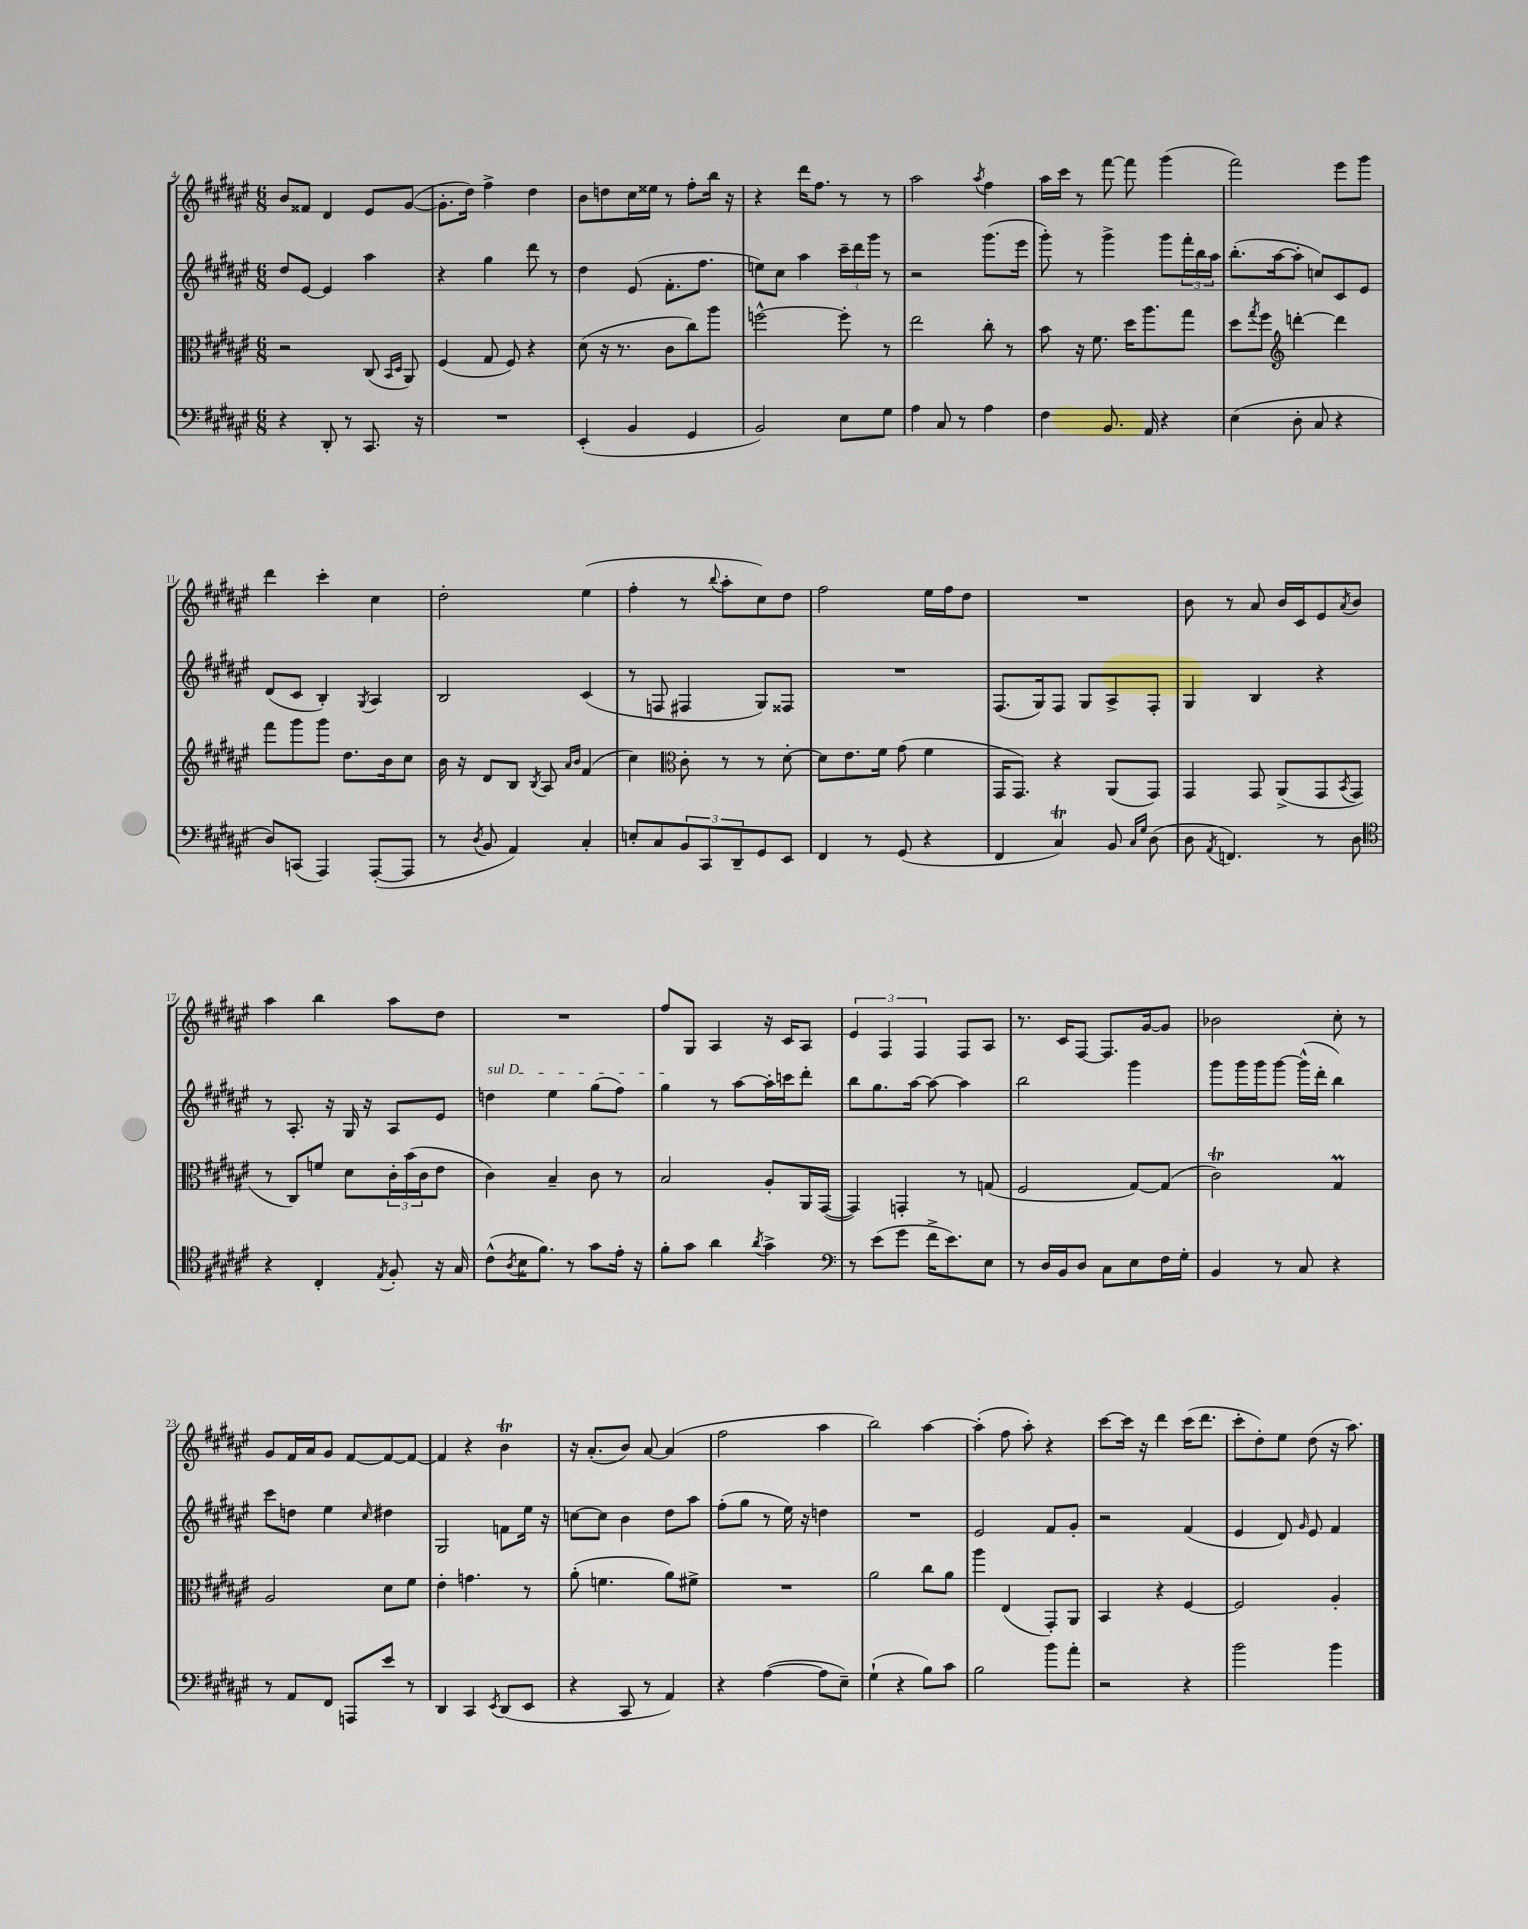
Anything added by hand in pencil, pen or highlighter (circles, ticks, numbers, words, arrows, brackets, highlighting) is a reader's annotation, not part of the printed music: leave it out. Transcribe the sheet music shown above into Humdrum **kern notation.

**kern	**kern	**kern	**kern
*part4	*part3	*part2	*part1
*staff4	*staff3	*staff2	*staff1
*clefF4	*clefC3	*clefG2	*clefG2
*k[f#c#g#d#a#e#]	*k[f#c#g#d#a#e#]	*k[f#c#g#d#a#e#]	*k[f#c#g#d#a#e#]
*M6/8	*M6/8	*M6/8	*M6/8
=4	=4	=4	=4
4r	2r	8dd#/L	8b/L
.	.	[8e#/J	8f##X/J
8DD#'/	.	4e#/]	4d#/
8r	.	.	.
8.CC#/	(8C#/	4aa#\	8e#/L
.	16qqBB/LL	.	.
.	16qqD#/JJ	.	.
.	8AA#/)	.	([8g#/J
16r	.	.	.
=5	=5	=5	=5
2.r	(4F#/	4r	8.g#'\L]
.	.	.	16dd#\Jk)
.	8G#/	4gg#\	4ff#^\
.	8F#/)	.	.
.	4r	8ddd#\	4dd#\
.	.	8r	.
=6	=6	=6	=6
(4EE#'/	(8d#\	4dd#\	8b\L
.	16r	.	8ddn\
.	8.r	.	.
4BB/	.	(8e#/	16cc#\L
.	.	.	16ee##X\JJ
.	8c#\L	8.f#'\L	8r
4GG#/	8cc#\)	.	8ff#'\L
.	.	8.ff#\J	.
.	8aa#\J	.	16bb\Jk
.	.	.	16r
=7	=7	=7	=7
2BB/)	[2ffn^^\	8een\L)	4r
.	.	8cc#\J	.
.	.	4aa#\	16ddd#\KL
.	.	.	8.ff#\J
8E#\L	8ff'\]	24ccc#~\LL	8r
.	.	24ddd#\	.
.	.	24ggg#\JJ	.
8G#\J	8r	8r	8r
=8	=8	=8	=8
4A#\	2ee#\	2r	2aa#\
8C#/	.	.	.
8r	.	.	.
.	.	.	8qaa#/
4A#\	8cc#'\	(8.ggg#\L	4ff#\
.	8r	.	.
.	.	16eee#\Jk	.
=9	=9	=9	=9
4F#\	8b\	8ggg#'\)	16aa#\LL
.	.	.	16ccc#\JJ
.	16r	8r	8r
.	8.f#\	.	.
8.BB/	.	4ggg#^\	[8fff#\
.	16dd#\KL	.	8fff#\]
16AA#/	8.aa#\	.	.
4r	.	8ggg#\L	(4ggg#\
.	8gg#\J	24fff#'\L	.
.	.	24bb\	.
.	.	24aa#\JJ	.
=10	=10	=10	=10
(4E#\	8dd#\L	(8.bb'\L	2fff#\)
.	8qgg#/	.	.
.	8ff#\J	.	.
.	.	[16aa#\k	.
*	*clefG2	*	*
8D#'\	[4dddn'\	8aa#'\J]	.
8C#/	.	8ccn/L)	.
4r	4ddd\]	8c#/	8eee#\L
.	.	8e#/J	8ggg#\J
!!LO:LB:g=z
=11	=11	=11	=11
8D#/L)	8fff#\L	(8d#/L	4ddd#\
(8CCn/J	8ggg#\	8c#/J	.
4AAA#/)	8ggg#\J	4B'/)	4ccc#'\
.	8.dd#\L	.	.
.	.	8qG#/	.
([8AAA#'/L	.	4A#/	4cc#\
.	16b\k	.	.
8AAA#/J]	8cc#\J	.	.
=12	=12	=12	=12
8r	16b\	2B/	2dd#'\
.	16r	.	.
8qD#/	.	.	.
8BB/	8d#/L	.	.
4AA#/)	8B/J	.	.
.	8qB/	.	.
.	8A#/	.	.
.	16qqa#/LL	.	.
.	16qqb/JJ	.	.
4C#'/	(4f#/	(4c#/	(4ee#\
=13	=13	=13	=13
8En'/L	4cc#\)	8r	4ff#'\
8C#/	.	8Fn/	.
*	*clefC3	*	*
12BB/	8c#'\	4F#X/	8r
12CC#/	.	.	.
.	.	.	8qqbb/
.	8r	.	8aa#'\L
12DD#~/	.	.	.
8GG#/	8r	8G#/L)	8cc#\)
8EE#/J	[8d#'\	8F##X/J	8dd#\J
=14	=14	=14	=14
4FF#/	8d#\L]	2.r	2ff#\
.	8.e#\	.	.
8r	.	.	.
.	16f#\Jk	.	.
(8GG#/	(8g#\	.	.
4r	4f#\	.	16ee#\LL
.	.	.	16ff#\J
.	.	.	8dd#\J
=15	=15	=15	=15
4FF#/	16GG#/KL	(8.F#/L	2.r
.	8.GG#/J)	.	.
.	.	16G#/k)	.
4C#T/)	4r	8F#/J	.
.	.	8G#/L	.
8BB/	(8AA#/L	8A#^/	.
16qqC#/LL	.	.	.
16qqG#/JJ	.	.	.
(8D#\	8GG#/J)	8F#'/J	.
=16	=16	=16	=16
8D#\	4GG#/	4G#/	8b\
8qAA#/	.	.	.
4.FFn/)	.	.	8r
.	8GG#/	4B/	8a#/
.	(8AA#^/L	.	16b/LL
.	.	.	16c#/J
8r	8GG#/	4r	8e#/
.	8qBB/	.	8qa#/
8D#\	8GG#/J	.	8b/J
!!LO:LB:g=z
=17	=17	=17	=17
*clefC4	*	*	*
4r	8r	8r	4aa#\
.	8C#/L)	8.A#'/	.
4C#'/	8fn/J	.	4bb\
.	.	16r	.
.	8d#\L	16G#/	.
.	.	16r	.
8qE#/	.	.	.
8F#'/	24c#'\L	8A#/L	8aa#\L
.	(24b\	.	.
.	24c#\J	.	.
16r	8e#\J	8e#/J	8dd#\J
16G#/	.	.	.
=18	=18	=18	=18
!	!	!LO:TX:a:i:t=sul D	!
(8c#^^\L	4c#\)	4ddn\	2.r
8qA#/	.	.	.
16B\K	.	.	.
8.f#\J)	.	.	.
.	4B~/	4ee#\	.
8r	.	.	.
8g#\L	8c#\	(8gg#\L	.
16e#'\Jk	8r	8ff#\J)	.
16r	.	.	.
=19	=19	=19	=19
8f#'\L	2B/	4gg#\	8ff#/L
8g#\J	.	.	8G#/J
4a#\	.	8r	4A#/
.	.	[8aa#\L	.
8qa#/	.	.	.
4g#^\	8A#'/L	16aa#'\L]	16r
.	.	16cccn\J	16c#/KL
.	16AA#/L	8ddd#'\J	8A#/J
.	([16GG#/JJ	.	.
=20	=20	=20	=20
*clefF4	*	*	*
8r	4GG#/])	8bb\L	6e#/
(8e#\L	.	8.gg#\	.
.	.	.	6F#/
8g#\J	4GGn'/	.	.
.	.	[16aa#\Jk	.
.	.	.	6F#/
16f#^\KL	.	8aa#\_	.
8.e#\)	.	.	.
.	8r	4aa#\]	8F#/L
8E#\J	(8Gn/	.	8A#/J
=21	=21	=21	=21
8r	2F#/	2bb\	8.r
16D#/LL	.	.	.
16BB/J	.	.	16c#/KL
8D#/J	.	.	[8F#/J
8C#\L	.	.	8.F#/L]
8E#\	[8G#/L)	4ggg#\	.
.	.	.	[16g#/k
16F#\L	(8G#/J]	.	8g#/J]
16G#'\JJ	.	.	.
=22	=22	=22	=22
4BB/	2c#T\)	8ggg#\L	2b-X\
.	.	16ggg#\L	.
.	.	16ggg#\J	.
8r	.	[8ggg#\J	.
8C#/	.	(16ggg#^^\LL]	.
.	.	16ddd#'\JJ	.
4r	4G#M/	4bb\)	8cc#'\
.	.	.	8r
!!LO:LB:g=z
=23	=23	=23	=23
8r	2A#/	8ccc#\L	8g#/L
8AA#/L	.	8ddn\J	16f#/L
.	.	.	16a#/J
8FF#/J	.	4ee#\	8g#/J
8AAAn/L	.	.	[8f#/L
.	.	16qqcc#/	.
8e#/J	8d#\L	4dd#X\	8f#/_
8r	8f#\J	.	8f#/J_
=24	=24	=24	=24
4DD#/	4e#'\	2G#/	4f#/]
4CC#/	4.gn\	.	4r
8qEE#/	.	.	.
(8DD#/L	.	8fn\L	4bT\
8EE#/J	8r	16ee#\Jk	.
.	.	16r	.
=25	=25	=25	=25
4r	(8a#'\	[8ccn\L	16r
.	.	.	(8.a#'/L
.	4.fn\	8cc\J]	.
8CC#/	.	4b\	8b/J)
8r	.	.	[8a#/
4AA#/)	8a#\L)	8dd#\L	(4a#/]
.	8f#X^\J	8aa#\J	.
=26	=26	=26	=26
4r	2.r	(8ff#'\L	2ff#\
.	.	8gg#\J	.
([4A#\	.	8r	.
.	.	16ee#\)	.
.	.	16r	.
8A#\L]	.	4ddn\	4aa#\
8E#~\J)	.	.	.
=27	=27	=27	=27
(4G#`\	2a#\	2.r	2bb\)
4r	.	.	.
8B\L)	8cc#\L	.	[4aa#\
8c#\J	8a#\J	.	.
=28	=28	=28	=28
2B\	4aa#\	2e#/	(4aa#'\]
.	(4E#/	.	8ff#\
.	.	.	8aa#'\)
8b\L	8GG#'/L)	8f#/L	4r
8a#'\J	8AA#/J	8g#'/J	.
=29	=29	=29	=29
2r	4BB/	2r	[8ccc#\L
.	.	.	16ccc#\Jk]
.	.	.	16r
.	4r	.	4ddd#\
4r	[4F#/	(4f#/	(16ccc#\KL
.	.	.	8.ddd#\J
=30	=30	=30	=30
2b\	2F#/]	4e#/	8ccc#'\L
.	.	.	8dd#'\)
.	.	8d#/)	8ee#\J
.	.	16qqg#/	.
.	.	8e#/	(8dd#\
4b\	4A#'/	4f#/	16r
.	.	.	8.aa#\)
==	==	==	==
*-	*-	*-	*-
